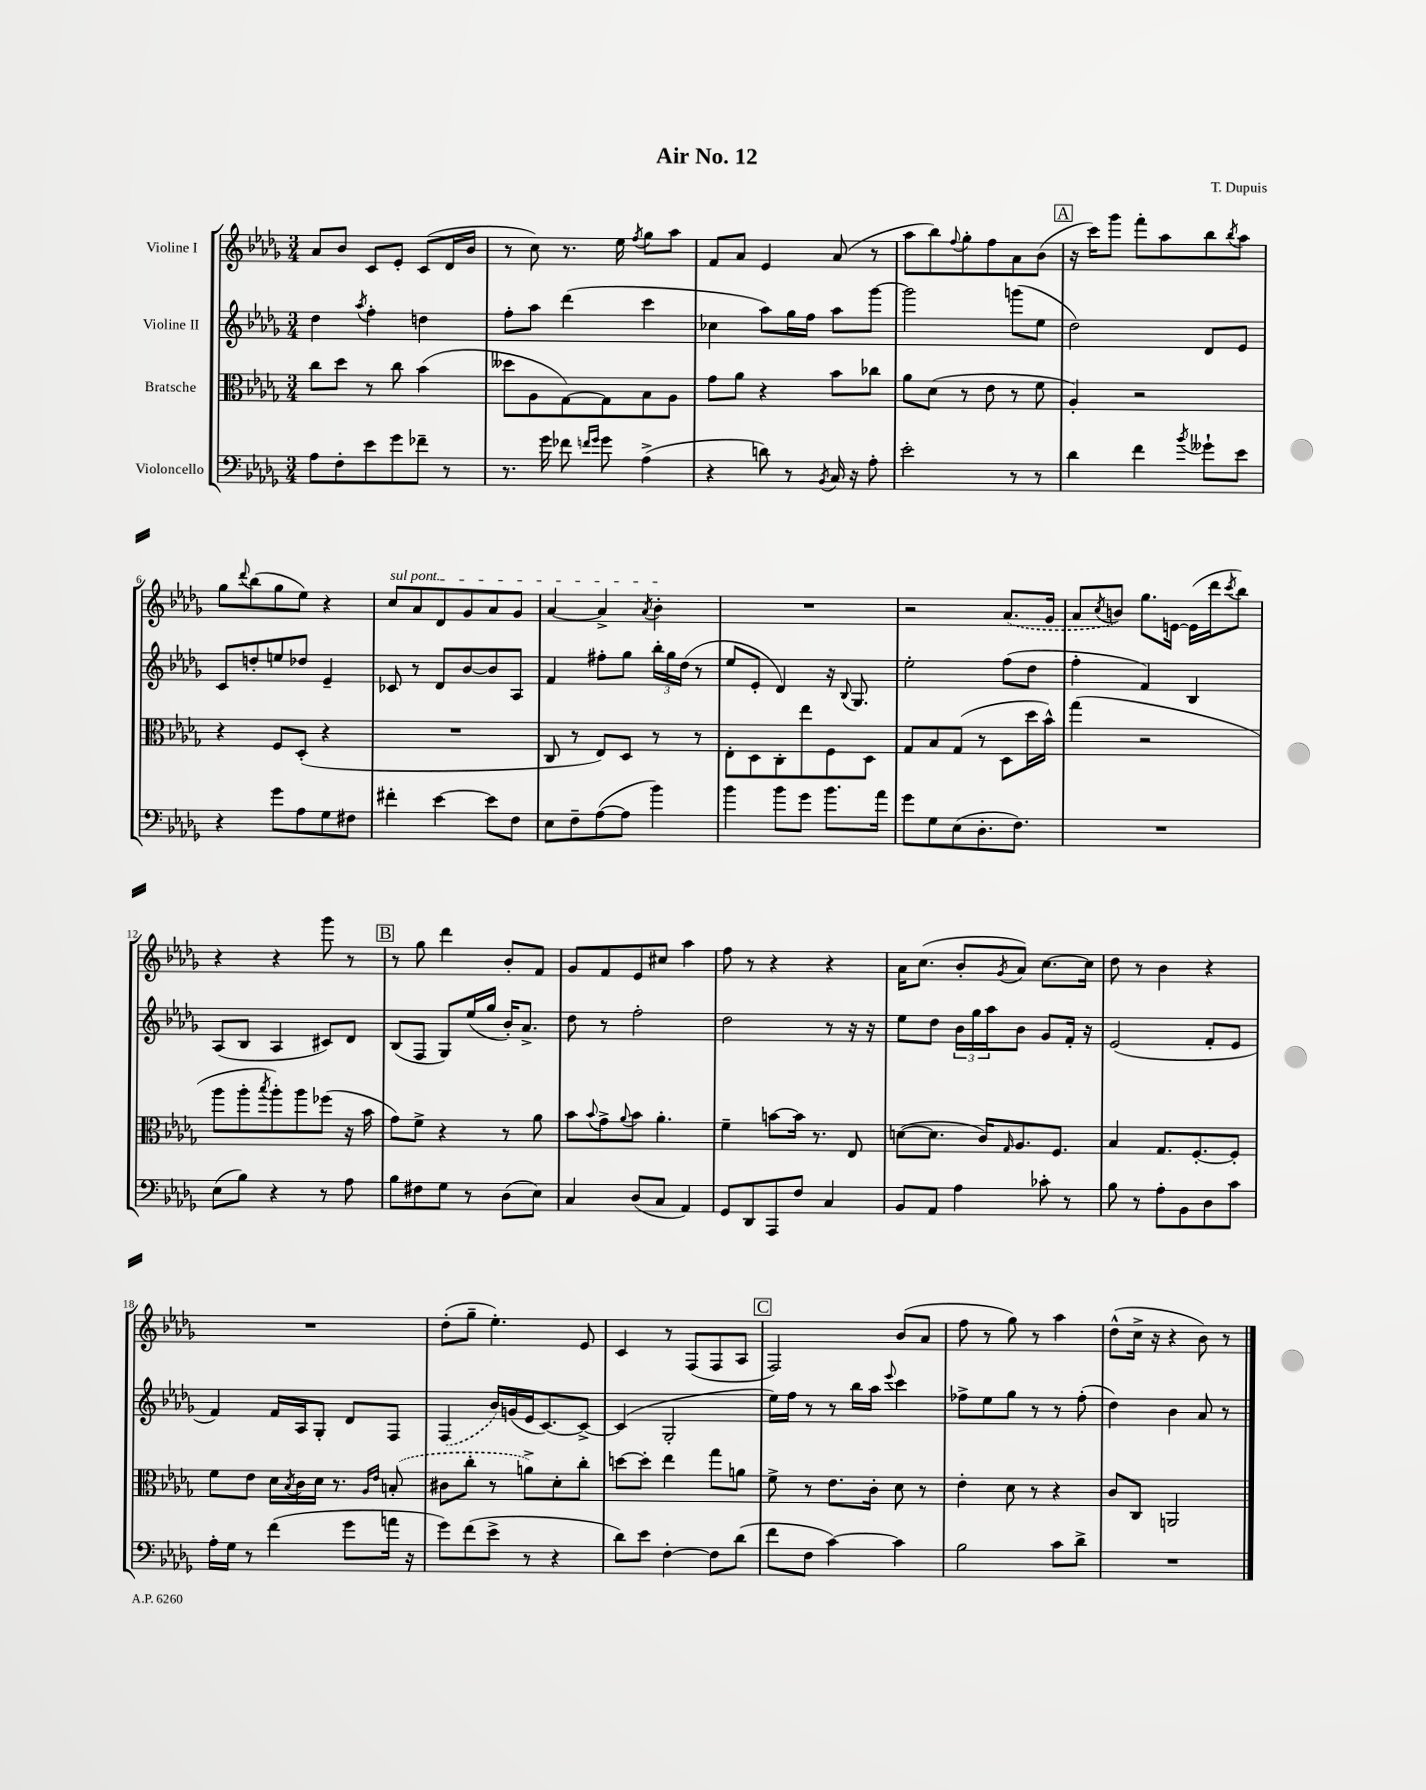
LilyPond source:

\header { title = "Air No. 12" composer = "T. Dupuis" }
<<
\new StaffGroup <<
\new Staff = "s0" \with { instrumentName = "Violine I" } {
    \clef treble \key des \major \numericTimeSignature \time 3/4
    aes'8 bes'8 c'8 ees'8-. c'8( des'16 bes'16 |
    r8 c''8) r8. ees''16 \acciaccatura { f''8 } ges''8 aes''8 |
    f'8 aes'8 ees'4 aes'8( r8 |
    aes''8 bes''8) \appoggiatura { f''8 } ges''8-. f''8 aes'8 bes'8( |
    \mark \markup { \box "A" } r16 c'''16) ges'''8 f'''8-. aes''8 bes''8 \acciaccatura { bes''8 } aes''8 |
    ges''8 \appoggiatura { des'''8 } bes''8( ges''8 ees''8) r4 |
    \once \override TextSpanner.bound-details.left.text = \markup { \italic "sul pont." } c''8\startTextSpan aes'8 des'8 ges'8 aes'8 ges'8 |
    aes'4~ aes'4-> \acciaccatura { aes'8 } bes'4-.\stopTextSpan |
    R2. |
    r2 \once \slurDashed aes'8.( ges'16 |
    aes'8 \acciaccatura { c''8 } b'8) ges''8. e'16~ e'16( des'''16 \acciaccatura { c'''8 } bes''8) |
    r4 r4 ges'''8 r8 |
    \mark \markup { \box "B" } r8 ges''8 des'''4 bes'8-. f'8 |
    ges'8 f'8 ees'8 cis''8 aes''4 |
    f''8 r8 r4 r4 |
    aes'16 c''8.( bes'8-. \acciaccatura { ges'8 } aes'8) c''8.~ c''16 |
    des''8 r8 bes'4 r4 |
    R2. |
    des''8-.( ges''8-- ees''4.-.) ees'8 |
    c'4 r8 f8( f8 aes8 |
    \mark \markup { \box "C" } f2) bes'8( aes'8 |
    f''8 r8 ges''8) r8 aes''4 |
    des''8-^( c''16-> r16 r4 bes'8) r8 \bar "|." |
}
\new Staff = "s1" \with { instrumentName = "Violine II" } {
    \clef treble \key des \major \numericTimeSignature \time 3/4
    des''4 \acciaccatura { aes''8 } f''4-. d''4 |
    f''8-. aes''8 des'''4( c'''4 |
    ces''4 aes''8) ges''16 f''16 aes''8 ges'''8~ |
    ges'''2 g'''8( ees''8 |
    \mark \markup { \box "A" } des''2) des'8 ees'8 |
    c'8 d''8-. e''8 des''8 ees'4-- |
    ces'8 r8 des'8 bes'8~ bes'8 aes8 |
    f'4 fis''8-. ges''8 \tuplet 3/2 { bes''16-. ges''16 des''16( } r8 |
    ees''8 ees'8-. des'4) r16 \appoggiatura { bes8 } ges8. |
    ees''2-. f''8( des''8 |
    f''4-. f'4) bes4 |
    aes8( bes8 aes4 cis'8) des'8 |
    \mark \markup { \box "B" } bes8( f8 ges8) ees''16( ges''16 bes'16-.) aes'8.-> |
    des''8 r8 f''2-. |
    des''2 r8 r16 r16 |
    ees''8 des''8 \tuplet 3/2 { bes'16 ges''16 aes''16 } bes'8 ges'8 f'16-. r16 |
    ees'2( f'8-. ees'8 |
    f'4) f'16 aes16 ges8-. des'8 f8 |
    \once \slurDashed f4( bes'16) g'16( ees'16 c'8.~) c'8~-> |
    c'4( ges2-. |
    \mark \markup { \box "C" } ees''16) f''16 r8 r8 bes''16 aes''16 \appoggiatura { ees'''8 } c'''4 |
    fes''8-> ees''8 ges''8 r8 r8 fes''8-.( |
    des''4) bes'4 aes'8 r8 \bar "|." |
}
\new Staff = "s2" \with { instrumentName = "Bratsche" } {
    \clef alto \key des \major \numericTimeSignature \time 3/4
    c''8 des''8 r8 c''8 bes'4( |
    deses''8 aes8 ges8~) ges8 bes8 aes8 |
    ges'8 aes'8 r4 bes'8 ces''8 |
    aes'8 des'8( r8 ees'8 r8 f'8 |
    \mark \markup { \box "A" } aes4-.) r2 |
    r4 f8 des8-.( r4 |
    R2. |
    c8 r8 ees8) des8 r8 r8 |
    ees8-. des8 c8-. ees''8 f8 des8 |
    ges8 bes8 ges8( r8 des8 des''16 bes'16-^) |
    ges''4( r2 |
    aes''8 aes''8-. \acciaccatura { bes''8 } aes''8-.) aes''8 fes''8( r16 bes'16 |
    \mark \markup { \box "B" } ges'8) f'8-> r4 r8 aes'8 |
    bes'8 \appoggiatura { bes'8 } ges'8-> \appoggiatura { aes'8 } bes'8 aes'4.-. |
    f'4-- b'8~ b'16 r8. ees8 |
    d'8~( d'8. c'16) \grace { ges16 } aes8. f8. |
    bes4 ges8. f8.~-. f8-. |
    f'8 ees'8 des'16 \acciaccatura { bes8 } c'16 des'16 r8. \grace { aes16 ees'16 } \once \slurDashed b8-.( |
    cis'8 c''8-. r8 a'8->) des'8-. c''8-. |
    d''8~ d''8-. ees''4 ges''8 a'8 |
    \mark \markup { \box "C" } f'8-> r8 ees'8. c'16-. des'8 r8 |
    ees'4-. des'8 r8 r4 |
    c'8 c8 a,2 \bar "|." |
}
\new Staff = "s3" \with { instrumentName = "Violoncello" } {
    \clef bass \key des \major \numericTimeSignature \time 3/4
    aes8 f8-. ees'8 ges'8 fes'8-- r8 |
    r8. ges'16 fes'8 \grace { f'16 ges'16 } ges'8 aes4->( |
    r4 d'8) r8 \acciaccatura { bes,8 } c16 r16 aes8-. |
    ees'2-. r8 r8 |
    \mark \markup { \box "A" } des'4 f'4 \acciaccatura { bes'8 } geses'8-! ees'8 |
    r4 ges'8 aes8 ges8 fis8 |
    fis'4-. ees'4~ ees'8 f8 |
    ees8 f8-- aes8~( aes8 bes'4) |
    bes'4 bes'8 ges'8 bes'8. aes'16 |
    ges'8 ges8 ees8( des8.-. f8.) |
    R2. |
    ees8( bes8) r4 r8 aes8 |
    \mark \markup { \box "B" } bes8 fis8 ges8 r8 des8( ees8) |
    c4 des8( c8 aes,4) |
    ges,8 des,8 aes,,8 f8 c4 |
    bes,8 aes,8 aes4 ces'8-. r8 |
    bes8 r8 aes8-. bes,8 des8 c'8 |
    aes16-. ges16 r8 f'4( ges'8 a'16 r16 |
    ges'8) f'8( ees'8-> r8 r4 |
    des'8) ees'8 f4~-. f8 des'8( |
    \mark \markup { \box "C" } f'8 f8 c'4~) c'4 |
    bes2 c'8 des'8-> |
    R2. \bar "|." |
}
>>
>>
